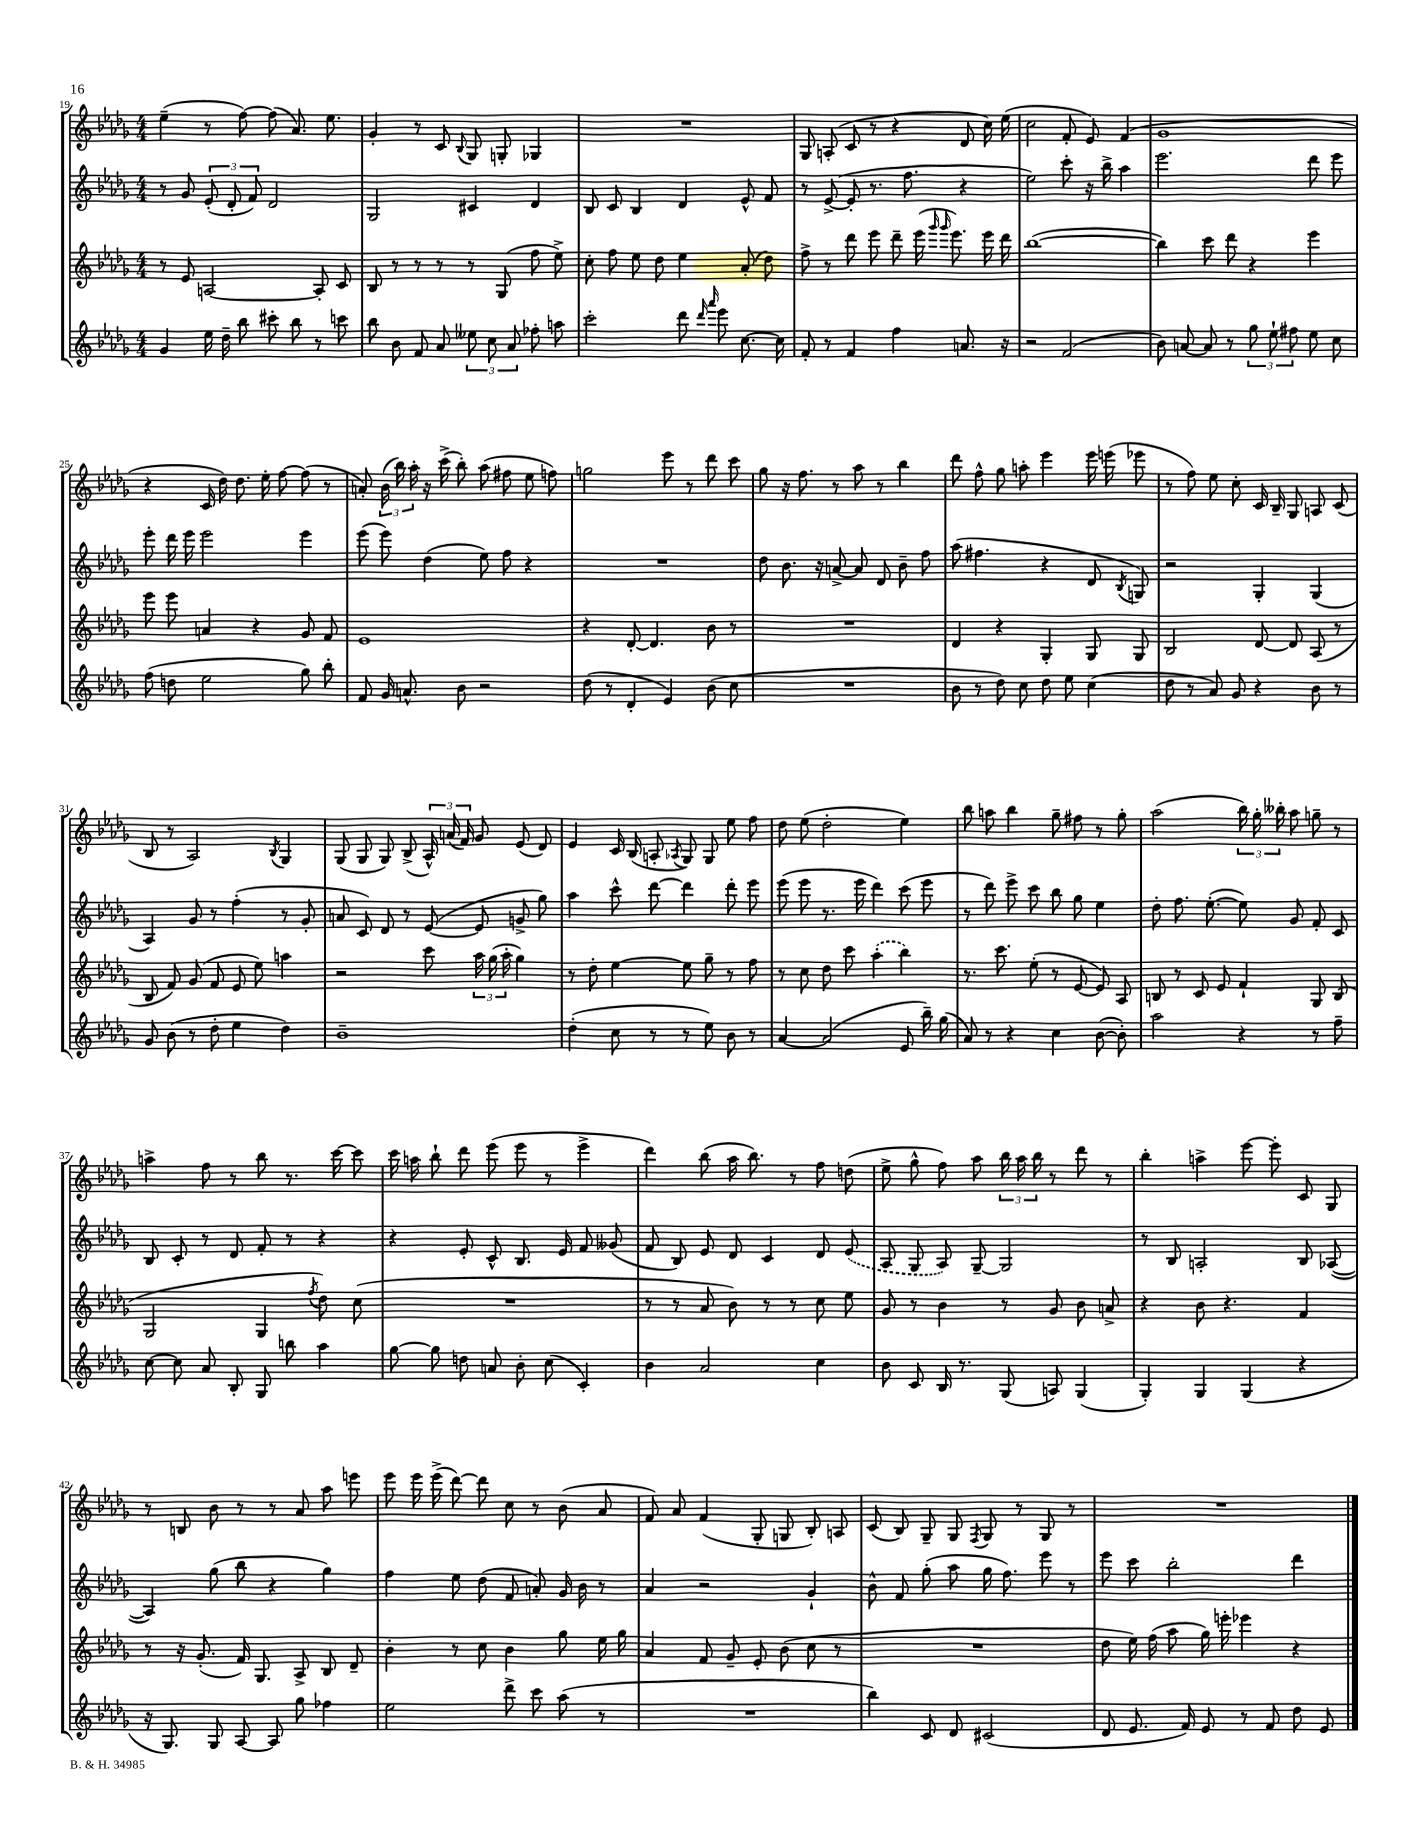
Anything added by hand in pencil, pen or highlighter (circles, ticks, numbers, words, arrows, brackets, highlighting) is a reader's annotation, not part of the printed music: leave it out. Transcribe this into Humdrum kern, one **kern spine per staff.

**kern	**kern	**kern	**kern
*staff4	*staff3	*staff2	*staff1
*clefG2	*clefG2	*clefG2	*clefG2
*k[b-e-a-d-g-]	*k[b-e-a-d-g-]	*k[b-e-a-d-g-]	*k[b-e-a-d-g-]
*M4/4	*M4/4	*M4/4	*M4/4
4g-	8r	8r	(4ee-~
.	8e-	8g-	.
16ee-	[2A	(12e-'	8r
16dd-~	.	.	.
.	.	12d-'	.
8bb-	.	.	[8ff)
.	.	12f)	.
8ccc#'	.	2d-	(8ff]
8bb-	.	.	8.a-)
8r	8A']	.	.
.	.	.	8.ee-
8ccc	8c	.	.
=	=	=	=
8bb-	8B-	2G-	4g-'
8b-	8r	.	.
8f	8r	.	8r
8a-	8r	.	8c
.	.	.	8qqB-
12ee--	8r	4c#	8G-
12cc	.	.	.
.	(8G-	.	8G'
12a-	.	.	.
8ff-'	8ff	4d-	4G-
8aa	8ee-^)	.	.
=	=	=	=
2ccc'	8cc'	8B-	1r
.	8ff	8c	.
.	8ee-	4B-	.
.	8dd-	.	.
8ddd-	4ee-	4d-	.
16qqddd-	.	.	.
16qqaaa-	.	.	.
8eee-	.	.	.
[8.cc	(8a-'	8e-^^	.
.	8dd-)	8f	.
16cc]	.	.	.
=	=	=	=
8f'	8ff^	8r	8G-
8r	8r	([8e-^	(8A'
4f	8ddd-	8e-']	8c
.	8eee-	8.r	8r
4ff	8ddd-~	.	4r
.	.	8.ff	.
.	(16eee-	.	.
.	16qqggg-	.	.
.	16qqggg-	.	.
.	8.eee-)	.	.
8.a	.	4r	8d-
.	16eee-	.	16cc)
16r	16ddd-	.	(16ee-
=	=	=	=
2r	([1bb-	2ee-)	2cc
(2f	.	8ccc'	8f'
.	.	16r	8e-)
.	.	16bb-^	.
.	.	4aa-	(4f
=	=	=	=
8b-)	4bb-])	2.eee-	1g-
[8a	.	.	.
8a]	8ccc	.	.
8r	8ddd-	.	.
12gg-	4r	.	.
12ee-`	.	.	.
12ff#	.	.	.
8ee-	4eee-	8ddd-	.
8cc	.	8eee-	.
=	=	=	=
(8ff	8eee-	8eee-'	4r
8dd	8eee-	16ddd-	.
.	.	16eee-	.
2ee-	4a	2eee-	16c
.	.	.	16dd-)
.	.	.	8.dd-
.	4r	.	.
.	.	.	16ee-'
.	.	.	[8ff
8gg-)	8g-	4eee-	(8ff]
8bb-'	8f	.	8r
=	=	=	=
8f	1e-	(8eee-	8a')
16g-	.	8eee-)	(24b-
.	.	.	24bb-)
8.a^^	.	.	.
.	.	.	24aa-'
.	.	(4dd-	16r
.	.	.	(16ccc^
8b-	.	.	8bb-')
2r	.	8ee-)	(8aa-
.	.	8ff	8ff#
.	.	4r	8ee-
.	.	.	8ff)
=	=	=	=
(8dd-	4r	1r	2gg
8r	.	.	.
4d-'	[8d-'	.	.
.	4.d-]	.	.
4e-)	.	.	8eee-
.	.	.	8r
(8b-	8b-	.	8ddd-
8cc	8r	.	8ccc
=	=	=	=
1r	1r	8dd-	8gg-
.	.	8.b-	16r
.	.	.	8.ff
.	.	16r	.
.	.	[8a^	8r
.	.	8a]	8aa-
.	.	8d-	8r
.	.	8b-~	4bb-
.	.	8ff	.
=	=	=	=
8b-	4d-	(8aa-	8ddd-
8r	.	4.ff#	8ff^^
8dd-)	4r	.	8gg-
8cc	.	.	8aa'
8dd-	4G-'	4r	4eee-
8ee-	.	.	.
(4cc	8G-	8d-	16eee-
.	.	.	(16eee
.	.	8qB-	.
.	8G-	8G)	8eee-
=	=	=	=
8dd-	2B-	2r	8r
8r	.	.	8ff)
8a-)	.	.	8ee-
8g-	.	.	8cc'
4r	[8d-	4G-'	16c
.	.	.	16B-~
.	8d-]	.	8G-
8b-	(8A-	(4G-	8A
8r	8r	.	(8c
=	=	=	=
8g-	8B-	4A-)	8B-
(8b-	8f)	.	8r
8r	(8g-	8g-	2A-)
8dd-'	8f	8r	.
4ee-	8e-	(4ff'	.
.	8ee-)	.	.
.	.	.	8qB-
4dd-)	4aa	8r	4G-
.	.	8g-'	.
=	=	=	=
1b-~	2r	8a	(8G-
.	.	8c)	8G-
.	.	8d-	8G-)
.	.	8r	(8B-^
.	8ccc	([8e-	24A-^^)
.	.	.	(24a
.	.	.	24f)
.	24aa-	8e-]	8g-
.	(24gg-	.	.
.	24aa-'	.	.
.	4gg-)	8g^	(8e-
.	.	8gg-)	8d-)
=	=	=	=
(4dd-'	8r	4aa-	4e-
.	8dd-'	.	.
8cc	[4ee-	8ccc^^	16c
.	.	.	(16B-
8r	.	[8ddd-	8A'
.	.	.	8qA-
8r	8ee-]	4ddd-]	8G-)
8ee-)	8gg-~	.	8G-
8b-	8r	8ddd-'	8ee-
8r	8ff	8eee-	8ff
=	=	=	=
[4a-	8r	(8eee-	8dd-
.	8cc	8eee-	(8ee-
(2a-]	8dd-	8.r	2dd-'
.	8ccc	.	.
.	.	16eee-	.
.	(4aa-'	4ddd-)	.
8e-	4bb-)	(8ccc	4ee-)
16bb-~)	.	8eee-	.
(16gg-	.	.	.
=	=	=	=
8a-)	8.r	8r	8bb-
8r	.	8ddd-)	8aa
.	8.ccc	.	.
4r	.	8eee-^	4bb-
.	(8ee-'	8ccc	.
4cc	8r	8bb-	8gg-~
.	[8e-	8gg-	8ff#
([8b-	8e-])	4ee-	8r
8b-'])	8A-	.	8gg-'
=	=	=	=
2aa-	8B	8dd-'	(2aa-
.	8r	8.ff	.
.	8c	.	.
.	.	([8.ee-'	.
.	8e-	.	.
4r	4f`	8ee-])	24bb-)
.	.	.	24gg-'
.	.	.	24bb--'
.	.	8g-	8aa-
8r	8G-	8f'	8gg~
8ff~	(8B	8c	8r
=	=	=	=
[8cc	2G-	8B-	4aa^
8cc]	.	8c'	.
8a-	.	8r	8ff
8B-'	.	8d-	8r
8G-	4G-	8f'	8bb-
8bb	.	8r	8.r
.	8qff	.	.
4aa-	8dd-)	4r	.
.	.	.	[16ccc
.	(8cc	.	8ccc]
=	=	=	=
[8gg-	1r	4r	16ccc
.	.	.	16aa
8gg-]	.	.	8bb-`
8dd	.	8e-'	8ddd-
8a	.	8c^^	(8eee-
8b-'	.	8.B-	8eee-
(8cc	.	.	8r
.	.	16e-	.
4c')	.	8f	4eee-^
.	.	(8g--	.
=	=	=	=
4b-	8r	8f	4ddd-)
.	8r	8B-)	.
2a-	8a-	8e-	(8bb-
.	8b-)	8d-	16aa-
.	.	.	8.bb-)
.	8r	4c	.
.	8r	.	8r
4cc	8cc	8d-	8ff
.	8ee-	(8e-	(8dd
=	=	=	=
8b-	8g-	8A-	8ee-^
8c	8r	8G-	8gg-^^
16B-	4b-	8A-)	8ff)
8.r	.	.	.
.	.	[8G-~	8aa-
(8G-	8r	2G-]	24bb-
.	.	.	24aa-
.	.	.	24bb-
8A)	8g-	.	8r
(4G-	8b-	.	8ddd-
.	8a^	.	8r
=	=	=	=
4G-')	4r	8r	4bb-'
.	.	8B-	.
4G-	8b-	2A'	4aa^
.	4.r	.	.
(4G-	.	.	[8eee-
.	.	.	8eee-']
4r	4f	8B-	8c
.	.	([8A-	8G-
=	=	=	=
16r	8r	4A-])	8r
8.G-)	.	.	.
.	16r	.	8B
.	(8.g-'	.	.
8G-	.	(8gg-	8b-
[8A-	16f)	8bb-	8r
.	8.G-	.	.
8A-]	.	4r	8r
8gg-	8A-^	.	8a-
4ff-	8B-	4gg-)	8aa-
.	8d-~	.	8eee
=	=	=	=
2ee-	4b-'	4ff	8eee-
.	.	.	16eee-
.	.	.	(16eee-^
.	8r	8ee-	[8ddd-)
.	8cc	(8dd-	8ddd-]
8ddd-^	4b-	8f	8cc
8ccc	.	8a')	8r
(8aa-	8gg-	16g-	(8b-
.	.	16b-	.
8r	16ee-	8r	8a-
.	16gg-	.	.
=	=	=	=
1r	4a-	4a-	8f)
.	.	.	8a-
.	8f	2r	(4f
.	8g-~	.	.
.	8e-'	.	8G-'
.	(8b-	.	8G
.	8cc	4g-`	8B-')
.	8r	.	8A
=	=	=	=
4bb-)	1r	8b-^^	(8c
.	.	8f	8B-)
8c	.	(8gg-'	8G-~
8d-	.	8aa-	8G-
.	.	.	8qF
(2c#	.	16gg-	8G-
.	.	8.ff)	.
.	.	.	8r
.	.	8eee-	8G-
.	.	8r	8r
=	=	=	=
8d-	8dd-	8eee-	1r
8.e-	16ee-)	8ccc	.
.	(16ff	.	.
.	8aa-	2bb-'	.
16f)	.	.	.
8e-	16gg-)	.	.
.	16eee'	.	.
8r	4eee-	.	.
8f	.	.	.
8dd-	4r	4ddd-	.
8e-	.	.	.
==	==	==	==
*-	*-	*-	*-
